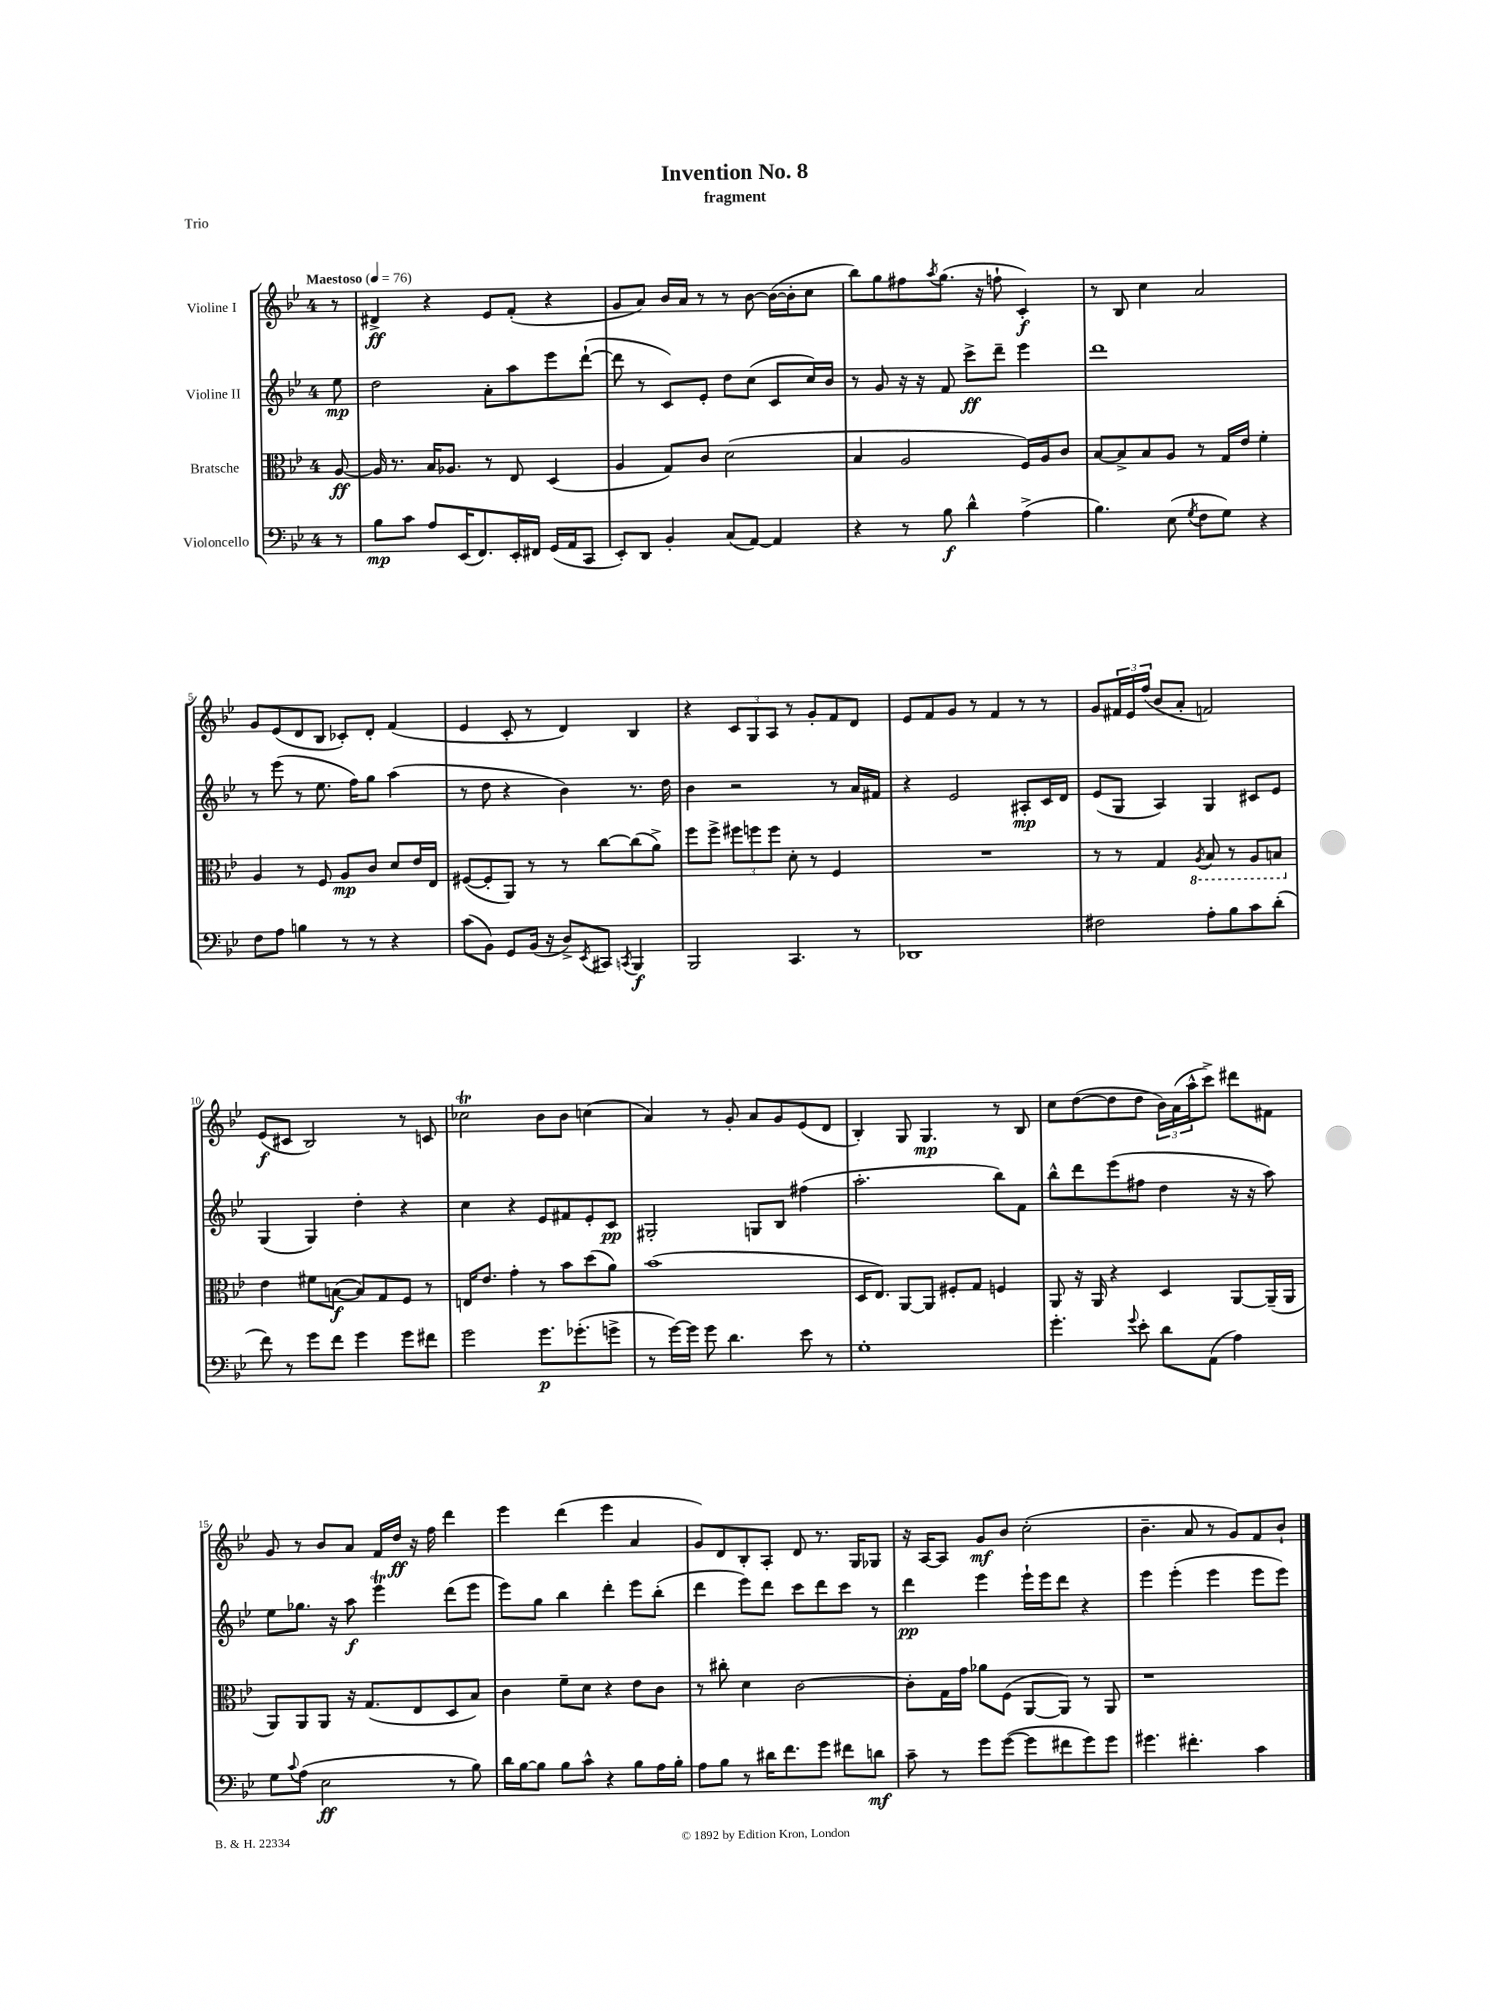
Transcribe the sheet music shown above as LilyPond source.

\header { title = "Invention No. 8" subtitle = "fragment" piece = "Trio" }
<<
\new StaffGroup <<
\new Staff = "s0" \with { instrumentName = "Violine I" } {
    \clef treble \key bes \major \once \override Staff.TimeSignature.style = #'single-digit \time 4/4 \partial 8 \tempo "Maestoso" 4 = 76
    r8 |
    dis'4->\ff r4 ees'8 f'8-.( r4 |
    g'8 a'8) bes'16 a'16 r8 r8 bes'8~ bes'16~( bes'16-. c''8 |
    bes''8) g''8 fis''8 \acciaccatura { a''8 } g''8.( r16 f''8-! c'4-.\f) |
    r8 bes8 c''4 a'2 |
    g'8 ees'8( d'8 bes8 ces'8-.) d'8-. f'4( |
    ees'4 c'8-. r8 d'4) bes4 |
    r4 \tuplet 3/2 { c'8 g8 a8 } r8 g'8-. f'8 d'8 |
    ees'8 f'8 g'8 r8 f'4 r8 r8 |
    g'8 \tuplet 3/2 { fis'16 ees'16 f''16( } bes'8 a'8-. f'2) |
    ees'8\f( cis'8 bes2) r8 c'8 |
    ces''2\trill bes'8 bes'8 c''4( |
    a'4) r8 g'8-. a'8 g'8 ees'8( d'8 |
    bes4-.) g8 g4.\mp r8 bes8 |
    c''8 d''8~( d''8 d''8 \tuplet 3/2 { bes'16) a'16( a''16-^ } c'''8->) dis'''8 fis'8 |
    g'8 r8 bes'8 a'8 f'16 d''16\ff r16 f''16 d'''4 |
    ees'''4 d'''4( ees'''4 a'4 |
    g'8) d'8 bes8-. a8-. d'8 r8. g16 ges8 |
    r16 a16~ a8 g'8\mf bes'8 c''2-.( |
    bes'4.-- a'8 r8 g'8) f'8 bes'8-! \bar "|." |
}
\new Staff = "s1" \with { instrumentName = "Violine II" } {
    \clef treble \key bes \major \once \override Staff.TimeSignature.style = #'single-digit \time 4/4 \partial 8
    ees''8\mp |
    d''2 a'8-. a''8 ees'''8 d'''8~-!( |
    d'''8 r8 c'8) ees'8-. d''8 c''8( c'8 c''16) bes'16 |
    r8 g'8 r16 r16 f'8 c'''8->\ff d'''8-- ees'''4 |
    d'''1 |
    r8 ees'''8( r8 ees''8. f''16) g''8 a''4( |
    r8 d''8 r4 bes'4) r8. d''16 |
    bes'4 r2 r8 a'16 fis'16 |
    r4 ees'2 ais8-.\mp c'16 d'16 |
    ees'8( g8 a4) g4 cis'8 ees'8 |
    g4( g4) d''4-. r4 |
    c''4 r4 ees'8 fis'8 ees'8-. c'8\pp |
    gis2-. g8 bes8 fis''4( |
    a''2.-. bes''8) f'8 |
    bes''8-^ d'''8 ees'''8( fis''8 d''4 r16 r16 a''8) |
    ees''8 ges''8. r16 a''8\f ees'''4\trill d'''8( ees'''8 |
    ees'''8) g''8 bes''4 d'''4-. ees'''8 bes''8-.( |
    d'''4 ees'''8) d'''8 c'''8 d'''8 c'''8 r8 |
    d'''4\pp ees'''4 ees'''16-! ees'''16 d'''8 r4 |
    ees'''4 ees'''4-.( ees'''4 ees'''8 ees'''8) \bar "|." |
}
\new Staff = "s2" \with { instrumentName = "Bratsche" } {
    \clef alto \key bes \major \once \override Staff.TimeSignature.style = #'single-digit \time 4/4 \partial 8
    a8~\ff |
    a16 r8. bes16 aes8. r8 ees8 d4( |
    a4 g8) c'8 d'2( |
    bes4 a2 f16) a16 c'8 |
    bes8~ bes8-> bes8 a8 r8 g16 ees'16 f'4-. |
    a4 r8 f8 a8\mp c'8 d'8 ees'16 ees16 |
    fis8~( fis8-. a,8) r8 r8 c''8~ c''8( a'8->) |
    f''8 f''8-> \tuplet 3/2 { fis''8 f''8 f''8 } d'8-. r8 f4 |
    R1 |
    r8 r8 g4 \ottava #-1 \acciaccatura { a,8 } bes,8 r8 a,8 b,8 \ottava #0 |
    ees'4 fis'8 b8~\f( b8) g8 f8 r8 |
    e16 ees'8. g'4-. r8 bes'8 d''8( a'8) |
    bes'1( |
    d16 ees8.) a,8~ a,8 fis8-. g8 f4 |
    a,8 r16 a,16 r4 d4 a,8~ a,16--( a,16 |
    a,8) a,8 a,8 r16 g8.( ees8 d8 bes8) |
    c'4 f'8-- d'8 r4 ees'8 c'8 |
    r8 cis''8-. d'4 c'2~ |
    c'8-. g16 g'16 aes'8 f8( a,8~ a,8) r8 a,8 |
    r1 \bar "|." |
}
\new Staff = "s3" \with { instrumentName = "Violoncello" } {
    \clef bass \key bes \major \once \override Staff.TimeSignature.style = #'single-digit \time 4/4 \partial 8
    r8 |
    bes8\mp c'8 a8 ees,16( f,8.) ees,16-. fis,16 g,16( a,16 c,8 |
    ees,8-.) d,8 bes,4-. c8( a,8~) a,4 |
    r4 r8 bes8\f d'4-^ a4->( |
    bes4.) ees8( \acciaccatura { g8 } f8 g8) r4 |
    f8 a8 b4 r8 r8 r4 |
    c'8( bes,8) g,8 bes,16( r16 d8->) \acciaccatura { ees,8 } cis,8 \acciaccatura { c,8 } bes,,4\f |
    bes,,2 c,4. r8 |
    des,1 |
    fis2 a8-. bes8 c'8 d'8-.( |
    f'8) r8 g'8 f'8 g'4 g'8 fis'8 |
    g'2 g'8.\p ges'8.-.( g'8-> |
    r8 g'16~) g'16 g'8 d'4. ees'8 r8 |
    g1-. |
    g'4.-. \appoggiatura { g'8 } ees'8-. d'8 a,8( a4) |
    g8 \appoggiatura { c'8 } a8( ees2\ff r8 bes8) |
    d'16 bes16~ bes8 bes8 c'8-^ r4 bes8 a16 bes16-. |
    a8 bes8 r8 dis'16 f'8. g'8 fis'8 d'8\mf |
    c'8-- r8 g'8 g'8~( g'8 fis'8 g'8) g'8 |
    gis'4. fis'4.-. c'4 \bar "|." |
}
>>
>>
